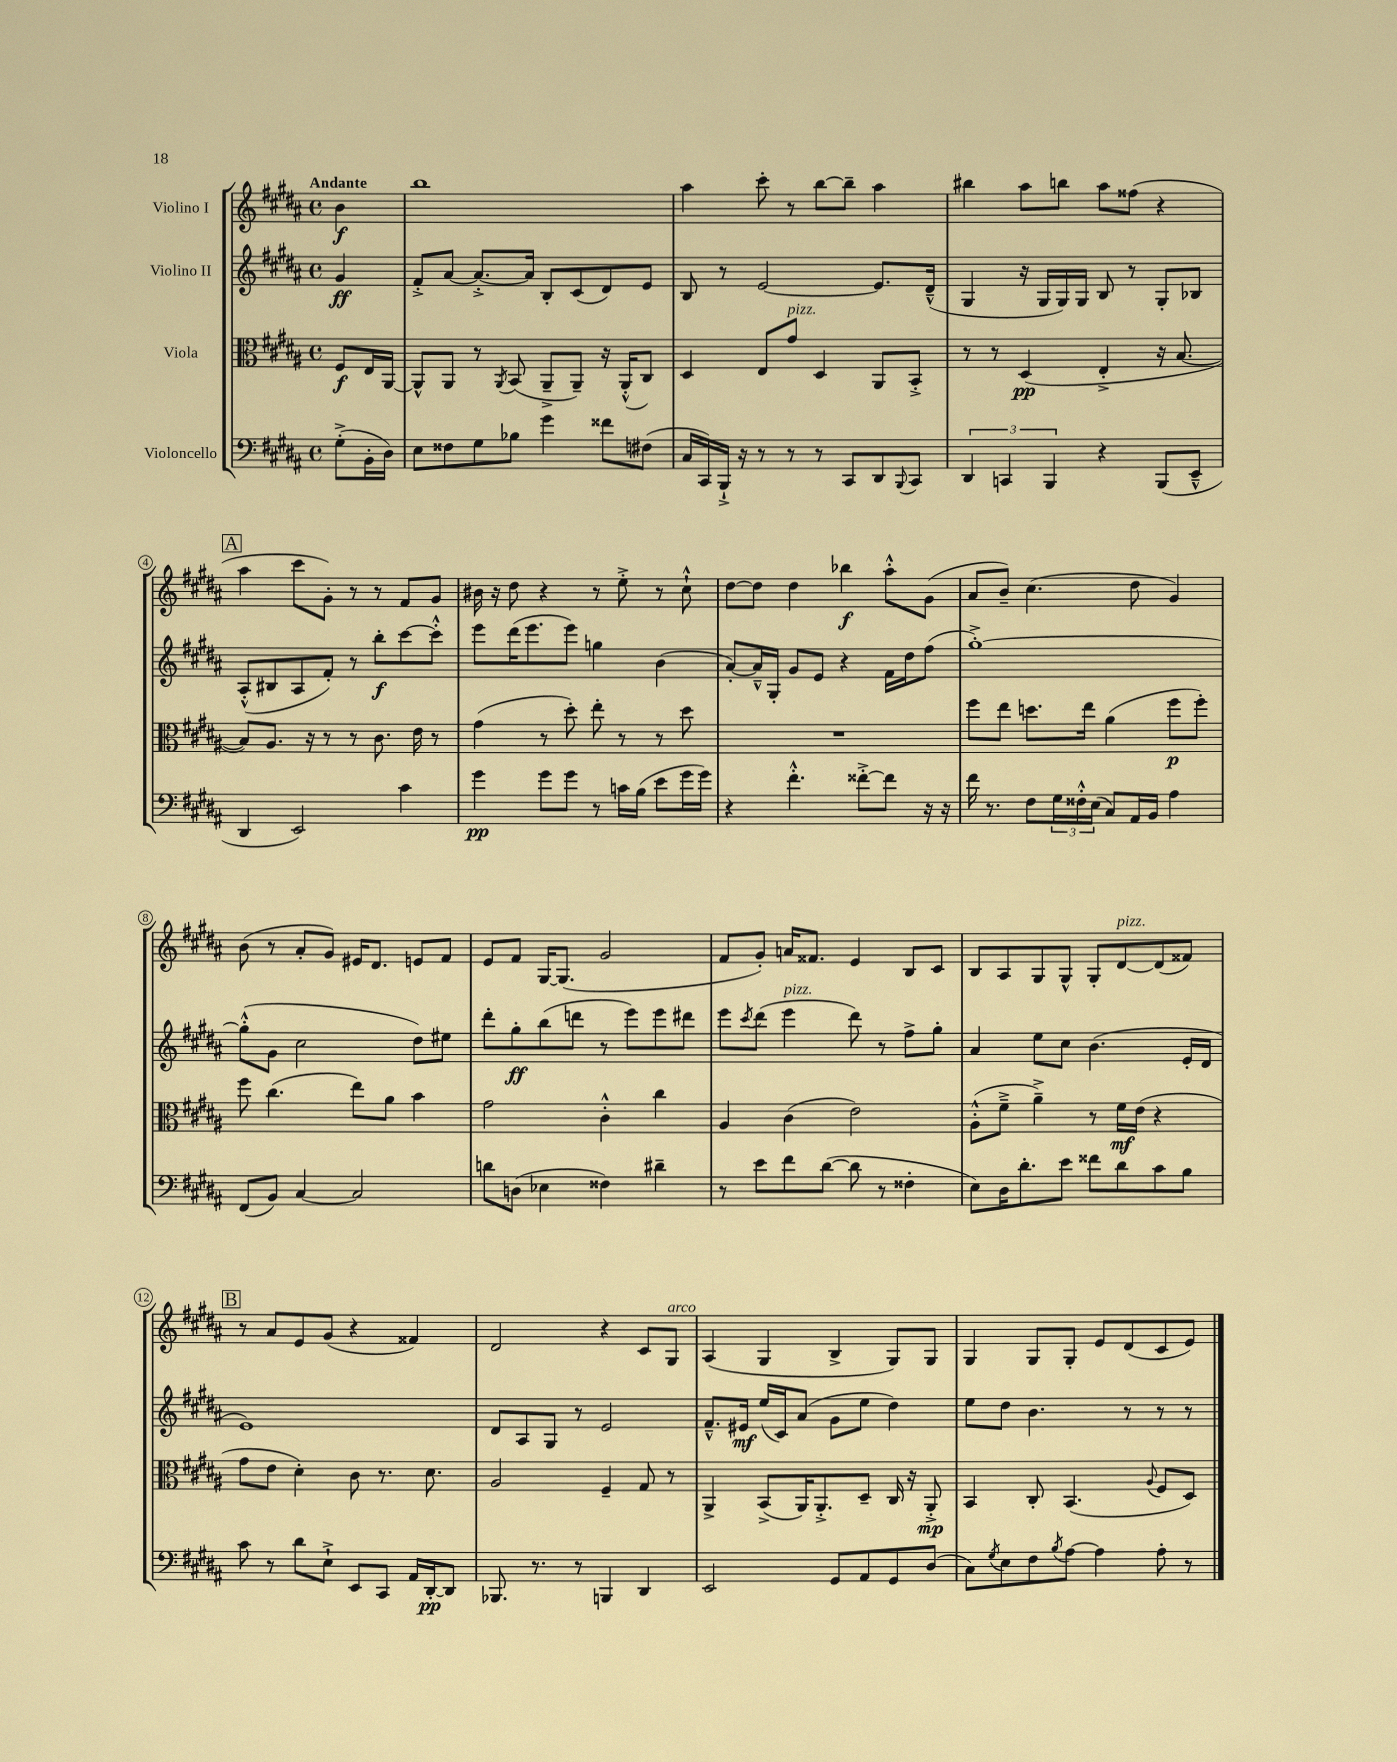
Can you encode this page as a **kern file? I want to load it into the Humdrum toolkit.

**kern	**kern	**kern	**kern
*staff4	*staff3	*staff2	*staff1
*clefF4	*clefC3	*clefG2	*clefG2
*k[f#c#g#d#a#]	*k[f#c#g#d#a#]	*k[f#c#g#d#a#]	*k[f#c#g#d#a#]
*M4/4	*M4/4	*M4/4	*M4/4
*met(c)	*met(c)	*met(c)	*met(c)
(8G#'^\L	8F#/L	4g#/	4b\
16BB'\L	16E/L	.	.
16D#\JJ)	[16AA#/JJ	.	.
=	=	=	=
8E\L	8AA#^^/]L	8f#'^/L	1bb
8F##\	8AA#/J	[8a#/J	.
8G#\	8r	8.a#'^/_L	.
.	8qAA#/	.	.
8B-\J	(8BB/	.	.
.	.	16a#/]Jk	.
4g#\	8AA#~^/L	8B'/L	.
.	8AA#~/J)	(8c#/	.
8f##\L	16r	8d#/)	.
.	(16AA#'^^/LK	.	.
(8F#\J	8C#/J)	8e/J	.
=	=	=	=
16C#/LL	4D#/	8B/	4aa#\
16CC#/)	.	.	.
16BBB`^/JJ	.	8r	.
16r	.	.	.
8r	8E/L	[2e/	8ccc#'\
8r	8g#/J	.	8r
8r	4D#/	.	[8bb\L
8CC#/L	.	.	8bb~\]J
8DD#/	8AA#/L	8.e/]L	4aa#\
8qqBBB/	.	.	.
8CC#/J	8BB'^/J	.	.
.	.	(16d#~^^/Jk	.
=	=	=	=
6DD#/	8r	4G#/	4bb#\
.	8r	.	.
6CC/	.	.	.
.	(4D#/	16r	8aa#\L
.	.	16G#/LL	.
6BBB/	.	.	.
.	.	16G#/)	8bb\J
.	.	16G#/JJ	.
4r	4E'^/	8B/	8aa#\L
.	.	8r	(8ff##\J
(8BBB/L	16r	8G#'/L	4r
.	[8.B/	.	.
8EE~^^/J	.	8B-/J	.
=	=	=	=
4DD#/	8B/]L)	(8A#'^^/L	4aa#\
.	8.A#/J	8B#/	.
2EE/)	.	8A#/	8ccc#\L
.	16r	.	.
.	8r	8f#'/J)	8g#'\J)
.	8r	8r	8r
.	8.c#\	8bb'\L	8r
4c#\	.	[8ccc#\	8f#/L
.	16e\	.	.
.	8r	8ccc#'^^\]J	8g#/J
=	=	=	=
4g#\	(4g#\	8eee\L	16b#\
.	.	.	16r
.	.	(16ddd#\K	8dd#\
.	.	8.eee\	.
8g#\L	8r	.	4r
8g#\J	8dd#'\)	8eee\J)	.
8r	8ee'\	4gg\	8r
16c\LL	8r	.	8ee'^\
(16B\JJ	.	.	.
8e\L	8r	(4b\	8r
16g#\L	8dd#\	.	8cc#`^^\
16g#\JJ)	.	.	.
=	=	=	=
4r	1r	[8a#'/L)	[8dd#\L
.	.	16a#~^^/]L	8dd#\]J
.	.	16G#'/JJ	.
4.f#'^^\	.	8g#/L	4dd#\
.	.	8e/J	.
.	.	4r	4bb-\
[8f##'^\L	.	.	.
8f##\]J	.	16f#\LL	8aa#'^^\L
.	.	16dd#\J	.
16r	.	(8ff#\J	(8g#\J
16r	.	.	.
=	=	=	=
16f#\	8ff#\L	[1gg#'^)	8a#/L
8.r	.	.	.
.	8ee\J	.	8b~/J)
8F#\L	8.dd\L	.	(4.cc#\
24G#\L	.	.	.
24F##'^^\	.	.	.
.	16ee\Jk	.	.
(24E\JJ	.	.	.
8C#/L)	(4a#\	.	.
16AA#/L	.	.	8dd#\
16BB/JJ	.	.	.
4A#\	8ff#\L	.	4g#/)
.	8ff#'\J)	.	.
=	=	=	=
(8FF#/L	8ff#\	(8gg#'^^\]L	(8b\
8BB/J)	(4.cc#\	8g#\J	8r
[4C#/	.	2cc#\	8a#'/L
.	.	.	8g#/J)
2C#/]	8ee\L)	.	16e#/LK
.	.	.	8.d#/J
.	8a#\J	.	.
.	4b\	8dd#\L)	8e/L
.	.	8ee#\J	8f#/J
=	=	=	=
8d\L	2g#\	8ddd#'\L	8e/L
(8D\J	.	8gg#'\	8f#/J
4E-\	.	(8bb\	[16G#/LK
.	.	.	(8.G#/]J
.	.	8ddd\J	.
4F##\)	4c#'^^\	8r	2g#/
.	.	8eee\L)	.
4d#~\	4cc#\	8eee\	.
.	.	8ddd#\J	.
=	=	=	=
8r	4A#/	8eee\L	8f#/L
.	.	8qccc#/	.
8e\L	.	(8ddd#\J	8g#'/J)
8f#\	(4c#\	4eee\	16a/LK
.	.	.	8.f##/J
([8d#\J	.	.	.
8d#\]	2e\)	8ddd#\)	4e/
8r	.	8r	.
4F##'\	.	8ff#^\L	8B/L
.	.	8gg#'\J	8c#/J
=	=	=	=
8E\L)	(8A#'^^\L	4a#/	8B/L
16D#\K	8f#~^\J	.	8A#/
8.d#'\	.	.	.
.	4a#~^\)	8ee\L	8G#/
8e\J	.	8cc#\J	8G#^^/J
8f##\L	8r	(4.b\	8G#'/L
8d#\	16f#\LL	.	[8d#/
.	(16e\JJ	.	.
8c#\	4r	.	(8d#/]
8B\J	.	16e'/LL	8f##/J)
.	.	16d#/JJ	.
=	=	=	=
8c#\	8g#\L	1e)	8r
8r	8e\J	.	8a#/L
8d#\L	4d#'\)	.	8e/
8E`^\J	.	.	(8g#/J
8EE/L	8c#\	.	4r
8CC#/J	8.r	.	.
16AA#/LL	.	.	4f##/)
[16DD#'/J	8.d#\	.	.
8DD#/]J	.	.	.
=	=	=	=
8.BBB-/	2A#/	8d#/L	2d#/
.	.	8A#/	.
8.r	.	.	.
.	.	8G#/J	.
8r	.	8r	.
4BBB/	4F#~/	2e/	4r
4DD#/	8G#/	.	8c#/L
.	8r	.	8G#/J
=	=	=	=
2EE/	4AA#^/	8.f#~^^/L	(4A#/
.	.	16e#/Jk	.
.	(8BB^/L	(16ee/LL	4G#/
.	.	16c#/J)	.
.	16AA#/K)	(8a#/J	.
.	8.AA#'^/	.	.
8GG#/L	.	8g#\L	4B^/
8AA#/	8D#~/J	8ee\J	.
8GG#/	16C#/	4dd#\)	8G#/L)
.	16r	.	.
(8D#/J	8AA#'^/	.	8G#/J
=	=	=	=
8C#\L)	4BB/	8ee\L	4G#/
8qG#/	.	.	.
8E\	.	8dd#\J	.
8F#\	8C#'/	4.b\	8G#/L
8qB/	.	.	.
[8A#\J	(4.BB/	.	8G#'/J
4A#\]	.	.	8e/L
.	.	8r	(8d#/
.	8qqA#/	.	.
8A#'\	8F#/L	8r	8c#/
8r	8D#/J)	8r	8e/J)
==	==	==	==
*-	*-	*-	*-
